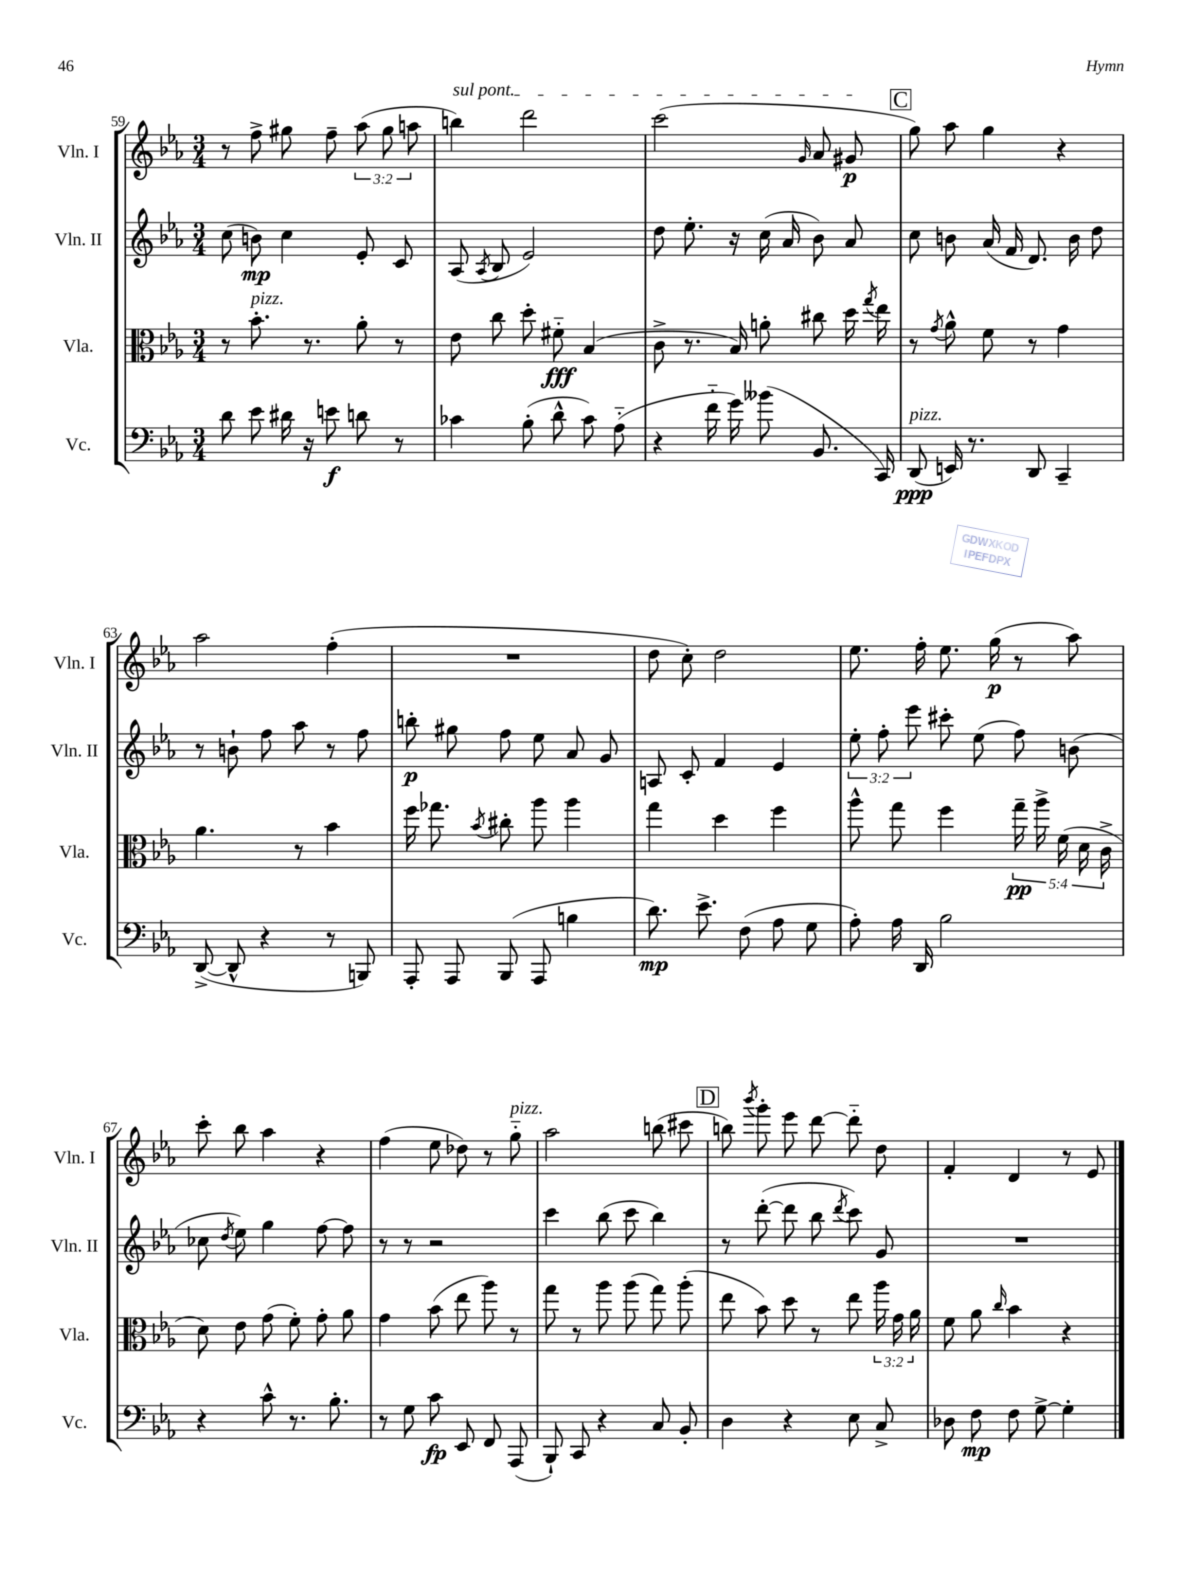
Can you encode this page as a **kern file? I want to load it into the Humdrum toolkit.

**kern	**kern	**kern	**kern
*staff4	*staff3	*staff2	*staff1
*clefF4	*clefC3	*clefG2	*clefG2
*k[b-e-a-]	*k[b-e-a-]	*k[b-e-a-]	*k[b-e-a-]
*M3/4	*M3/4	*M3/4	*M3/4
8d	8r	(8cc	8r
8e-	8.b-'	8b)	8ff^
16d#	.	4cc	8gg#
16r	8.r	.	.
8e	.	.	8ff~
8d	8a-'	8e-'	(12aa-
.	.	.	12gg#
8r	8r	8c	.
.	.	.	12aa
=	=	=	=
4c-	8e-	(8A-	4bb)
.	.	8qA-	.
.	8cc	8B-	.
(8B-'	8dd'	2e-)	2ddd
8d^^	8f#'~	.	.
8c-)	(4B-	.	.
(8A-'~	.	.	.
=	=	=	=
4r	8c^	8dd	(2ccc
.	8.r	8.ee-'	.
16f'~	.	.	.
16g)	16B-)	16r	.
(8b--	8a'	(16cc	.
.	.	16a-	.
.	.	.	16qqg
8.BB-	8cc#	8b-)	8a-
.	16dd	8a-	8g#
.	8qgg	.	.
16CC)	16ee-	.	.
=	=	=	=
(8DD	8r	8cc	8gg)
.	8qg	.	.
16EE)	8a-^^	8b	8aa-
8.r	.	.	.
.	8f	(16a-	4gg
.	.	16f	.
8DD	8r	8.d)	.
4CC~	4g	.	4r
.	.	16b	.
.	.	8dd	.
=	=	=	=
([8DD^	4.a-	8r	2aa-
8DD^^]	.	8b`	.
4r	.	8ff	.
.	8r	8aa-	.
8r	4b-	8r	(4ff'
8BBB)	.	8ff	.
=	=	=	=
8AAA-'	16ff	8bb'	2.r
.	8.gg-	.	.
8AAA-	.	8gg#	.
.	8qb-	.	.
(8BBB-	8cc#'	8ff	.
8AAA-	8aa-	8ee-	.
4B	4aa-	8a-	.
.	.	8g	.
=	=	=	=
8.d)	4gg	8A	8dd
.	.	8c'	8cc')
8.e-^	.	.	.
.	4dd	4f	2dd
(8F	.	.	.
8A-	4ff	4e-	.
8G	.	.	.
=	=	=	=
8A-')	8aa-^^	12ee-'	8.ee-
.	.	12ff'	.
16A-	8gg	.	.
.	.	12eee-	.
16DD	.	.	16ff'
2B-	4ff	8ccc#'	8.ee-
.	.	(8ee-	.
.	.	.	(16gg
.	20gg~	8ff)	8r
.	20aa-^	.	.
.	(20f	.	.
.	.	(8b	8aa-)
.	20d	.	.
.	20c^	.	.
=	=	=	=
4r	8d)	8cc-	8ccc'
.	.	8qdd	.
.	8e-	8ee-)	8bb-
8c^^	(8g	4gg	4aa-
8.r	8f')	.	.
.	8g'	[8ff	4r
8.B-'	.	.	.
.	8a-	8ff]	.
=	=	=	=
8r	4g	8r	(4ff
8G	.	8r	.
8c	(8b-	2r	8ee-
8EE-	8ee-	.	8dd-)
8FF	8aa-)	.	8r
(8AAA-	8r	.	8gg'~
=	=	=	=
8BBB-`)	8gg	4ccc	2aa-
8CC	8r	.	.
4r	8aa-	(8bb-	.
.	(8aa-	8ccc	.
8C	8gg)	4bb-)	(8bb
8BB-'	(8aa-'	.	8ccc#
=	=	=	=
4D	8ee-	8r	8bb)
.	.	.	8qbbb-
.	8b-)	([8ddd'	8ggg'
4r	8dd	8ddd]	8eee-
.	8r	8bb-	[8ddd
.	.	8qddd	.
8E-	8ee-	8ccc)	8ddd'~]
8C^	24aa-	8g	8dd
.	24g	.	.
.	24a-	.	.
=	=	=	=
8D-	8f	2.r	4f'
8F	8a-	.	.
.	16qqcc	.	.
8F	4b-	.	4d
[8G^	.	.	.
4G']	4r	.	8r
.	.	.	8e-
==	==	==	==
*-	*-	*-	*-
